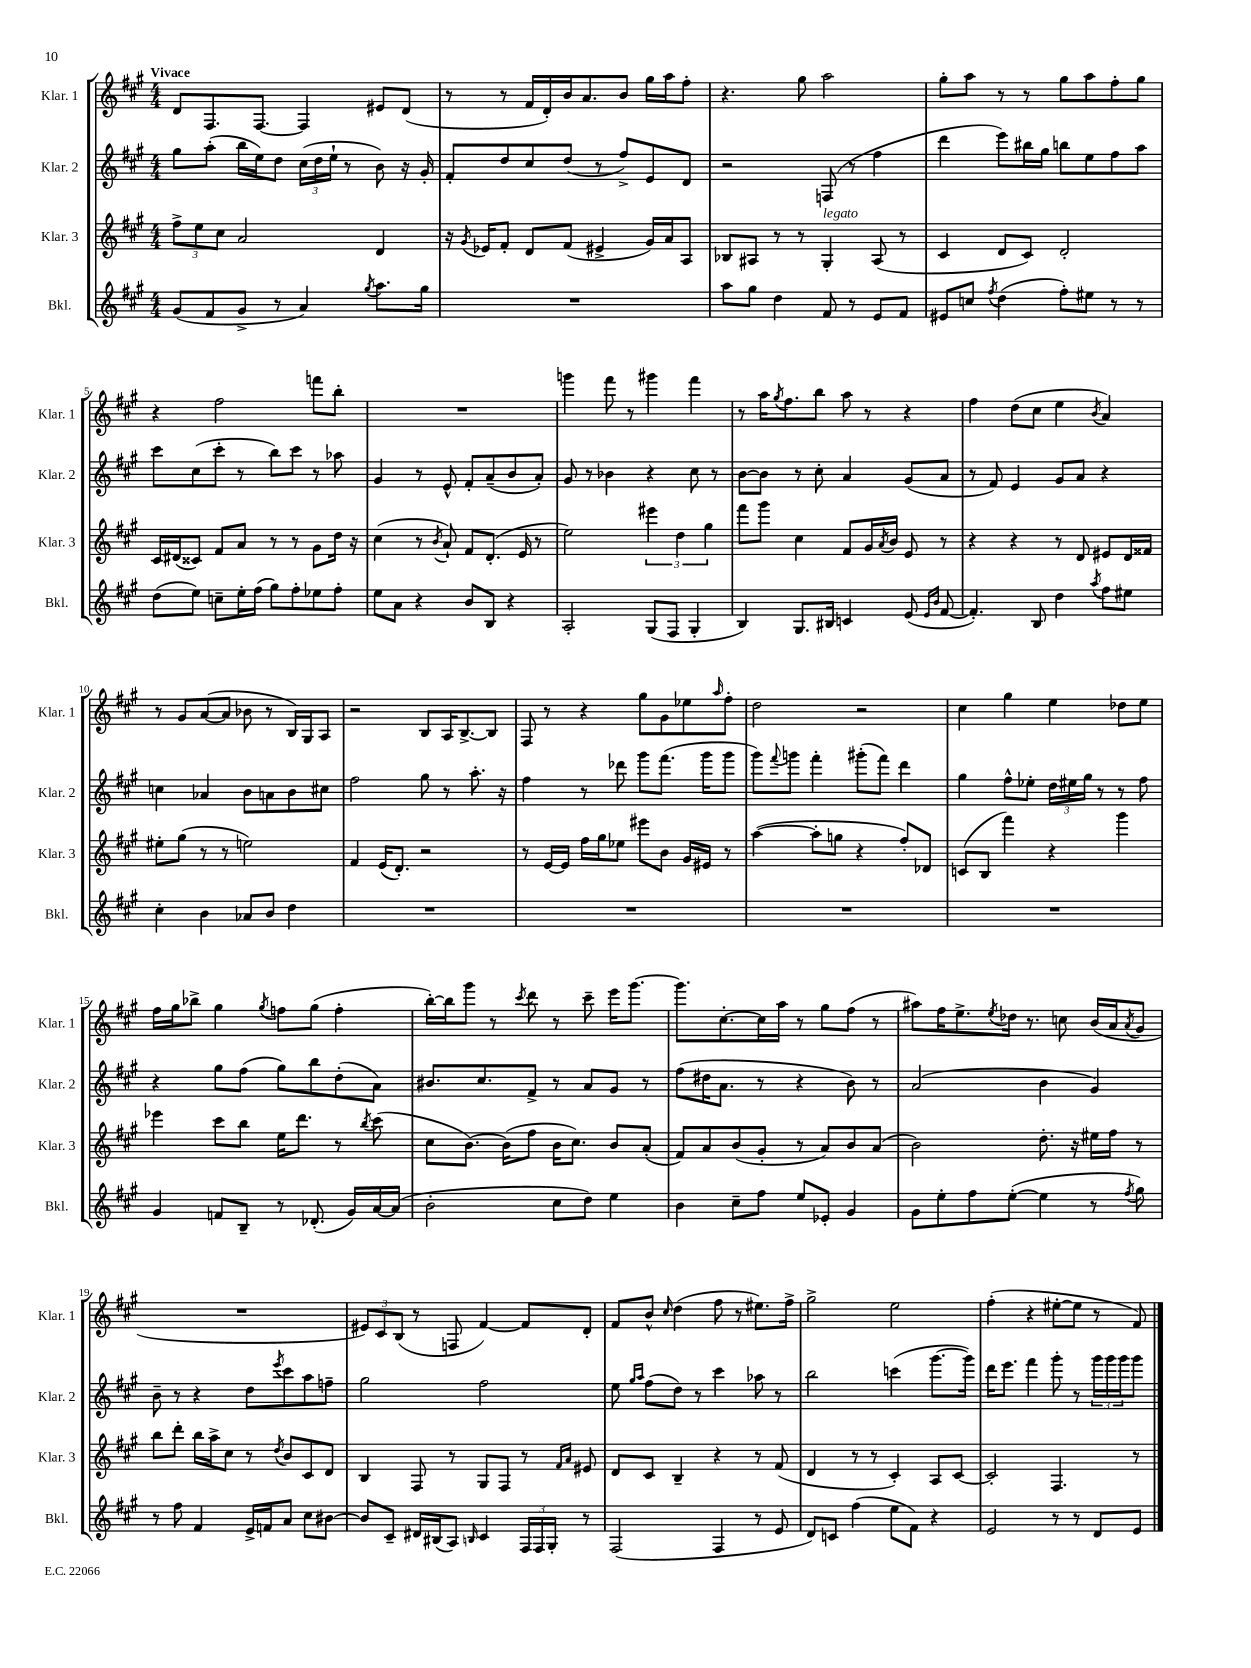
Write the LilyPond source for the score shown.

<<
\new StaffGroup <<
\new Staff = "s0" \with { instrumentName = "Klar. 1" shortInstrumentName = "Klar. 1" } {
    \clef treble \key a \major \numericTimeSignature \time 4/4 \tempo "Vivace"
    d'8 fis8. fis8.~ fis4 eis'8 d'8( |
    r8 r8 fis'16 d'16-.) b'16 a'8. b'8 gis''16 a''16 fis''8-. |
    r4. gis''8 a''2 |
    gis''8-. a''8 r8 r8 gis''8 a''8 fis''8-. gis''8 |
    r4 fis''2 f'''8 b''8-. |
    R1 |
    g'''4 fis'''8 r8 gis'''4 fis'''4 |
    r8 a''16 \acciaccatura { gis''8 } fis''8. b''8 a''8 r8 r4 |
    fis''4 d''8( cis''8 e''4 \acciaccatura { b'8 } a'4) |
    r8 gis'8 a'8~( a'8 bes'8 r8 b16) gis16 a8 |
    r2 b8 a16 b8.~-> b8 |
    fis8 r8 r4 gis''8 gis'8 ees''8 \grace { a''16 } fis''8-. |
    d''2 r2 |
    cis''4 gis''4 e''4 des''8 e''8 |
    fis''16 gis''16 bes''8-> gis''4 \acciaccatura { gis''8 } f''8 gis''8( f''4-. |
    b''16~-.) b''16 gis'''8 r8 \acciaccatura { cis'''8 } d'''8 r8 cis'''8-- e'''16 gis'''8.~ |
    gis'''8. cis''8.~-. cis''16 a''16 r8 gis''8 fis''8( r8 |
    ais''8) fis''16 e''8.-> \acciaccatura { e''8 } des''16 r8. c''8 b'16( a'16 \acciaccatura { a'8 } gis'8 |
    R1 |
    \tuplet 3/2 { eis'8) cis'8 b8( } r8 f8 fis'4~) fis'8 d'8-. |
    fis'8 b'8-^ \grace { cis''16 } d''4( fis''8 r8 eis''8.) fis''16-> |
    gis''2-> e''2 |
    fis''4-.( r4 eis''8~-. eis''8 r8 fis'8) \bar "|." |
}
\new Staff = "s1" \with { instrumentName = "Klar. 2" shortInstrumentName = "Klar. 2" } {
    \clef treble \key a \major \numericTimeSignature \time 4/4
    gis''8 a''8-.( b''16 e''16) d''8 \tuplet 3/2 { cis''16( d''16 e''16-! } r8 b'8) r16 gis'16-. |
    fis'8-. d''8 cis''8 d''8( r8 fis''8->) e'8 d'8 |
    r2 f8( r8 fis''4 |
    d'''4 e'''8) bis''16 gis''16 b''8 e''8 fis''8 a''8 |
    cis'''8 cis''8( cis'''8-. r8 b''8) cis'''8 r8 aes''8 |
    gis'4 r8 e'8-^ fis'8-. a'8--( b'8 a'8-.) |
    gis'8 r8 bes'4 r4 cis''8 r8 |
    b'8~ b'8 r8 cis''8-. a'4 gis'8( a'8 |
    r8 fis'8) e'4 gis'8 a'8 r4 |
    c''4 aes'4 b'8 a'8 b'8 cis''8 |
    fis''2 gis''8 r8 a''8.-. r16 |
    fis''4 r8 des'''8 gis'''8 fis'''8.( gis'''16 gis'''8 |
    gis'''8) \appoggiatura { fis'''8 } g'''8 fis'''4-. gis'''8-.( fis'''8) d'''4 |
    gis''4 fis''8-^ ees''8-. \tuplet 3/2 { d''16 eis''16 gis''16 } r8 r8 fis''8 |
    r4 gis''8 fis''8( gis''8) b''8 d''8-.( a'8) |
    bis'8. cis''8. fis'8-> r8 a'8 gis'8 r8 |
    fis''8( dis''16 a'8. r8 r4 b'8) r8 |
    a'2( b'4 gis'4) |
    b'8-- r8 r4 d''8 \acciaccatura { e'''8 } cis'''8 a''8 f''8-- |
    gis''2 fis''2 |
    e''8 \grace { gis''16 a''16 } fis''8( d''8) r8 cis'''4 aes''8 r8 |
    b''2 c'''4( gis'''8.~ gis'''16) |
    d'''16 e'''8. fis'''4 gis'''8-. r8 \tuplet 3/2 { gis'''16 gis'''16 gis'''16 } gis'''8 \bar "|." |
}
\new Staff = "s2" \with { instrumentName = "Klar. 3" shortInstrumentName = "Klar. 3" } {
    \clef treble \key a \major \numericTimeSignature \time 4/4
    \tuplet 3/2 { fis''8-> e''8 cis''8 } a'2 d'4 |
    r16 \acciaccatura { gis'8 } ees'16 fis'8-. d'8 fis'8( eis'4-> gis'16) a'16 a8 |
    bes8 ais8 r8 r8 gis4-.^\markup { \italic "legato" } ais8( r8 |
    cis'4 d'8 cis'8) d'2-. |
    cis'16 dis'16( cisis'8) fis'8 a'8 r8 r8 gis'8 d''16 r16 |
    cis''4( r8 \acciaccatura { b'8 } a'8-!) fis'8 d'8.-.( e'16 r8 |
    e''2) \tuplet 3/2 { eis'''4 d''4 gis''4 } |
    fis'''8 gis'''8 cis''4 fis'8 gis'16 \acciaccatura { a'8 } b'16 e'8 r8 |
    r4 r4 r8 d'8 eis'8 d'16 fisis'16 |
    eis''8-. gis''8( r8 r8 e''2) |
    fis'4 e'16( d'8.-.) r2 |
    r8 e'16~ e'16 fis''16 gis''16 ees''8 eis'''8 b'8 gis'16 eis'16 r8 |
    a''4~( a''8-. g''8 r4 fis''8-.) des'8 |
    c'8( b8 fis'''4) r4 gis'''4 |
    ees'''4 cis'''8 b''8 e''16 d'''8. r8 \acciaccatura { b''8 } cis'''8( |
    cis''8 b'8.~) b'16( fis''8 b'16 cis''8.) b'8 a'8-.( |
    fis'8) a'8 b'8( gis'8-. r8 a'8) b'8 a'8( |
    b'2) d''8.-. r16 eis''16 fis''16 r8 |
    b''8 d'''8-. b''16 a''16-> cis''8 r8 \acciaccatura { d''8 } b'8 cis'8 d'8 |
    b4 fis8 r8 gis8 fis8 r8 \grace { fis'16 a'16 } eis'8 |
    d'8 cis'8 b4-- r4 r8 fis'8( |
    d'4 r8 r8 cis'4-.) a8 cis'8~ |
    cis'2-. fis4. r8 \bar "|." |
}
\new Staff = "s3" \with { instrumentName = "Bkl." shortInstrumentName = "Bkl." } {
    \clef treble \key a \major \numericTimeSignature \time 4/4
    gis'8( fis'8 gis'8-> r8 a'4) \acciaccatura { gis''8 } a''8. gis''16 |
    R1 |
    a''8 gis''8 d''4 fis'8 r8 e'8 fis'8 |
    eis'8 c''8 \acciaccatura { fis''8 } d''4( fis''8-.) eis''8 r8 r8 |
    d''8( e''8) c''8-- e''16-. fis''16( gis''8) fis''8-. ees''8 fis''8-. |
    e''8 a'8 r4 b'8 b8 r4 |
    a2-. gis8( fis8 gis4-. |
    b4) gis8. bis16 c'4 e'8( \grace { e'16 b'16 } fis'8~ |
    fis'4.-.) b8 d''4 \acciaccatura { a''8 } fis''8 eis''8 |
    cis''4-. b'4 aes'8 b'8 d''4 |
    R1 |
    R1 |
    R1 |
    R1 |
    gis'4 f'8 b8-- r8 des'8.-.( gis'16) a'16~ a'16( |
    b'2-. cis''8 d''8) e''4 |
    b'4 cis''8-- fis''8 e''8 ees'8-. gis'4 |
    gis'8 e''8-. fis''8 e''8~-.( e''4 r8 \acciaccatura { fis''8 } gis''8) |
    r8 fis''8 fis'4 e'16-> f'16 a'8 cis''8 bis'8~ |
    bis'8 cis'8-- dis'16 bis16( a8) \grace { b16 } cis'4 \tuplet 3/2 { fis16 fis16 gis16-. } r8 |
    fis2( fis4 r8 e'8 |
    d'8) c'8 fis''4( e''8 fis'8) r4 |
    e'2 r8 r8 d'8 e'8 \bar "|." |
}
>>
>>
